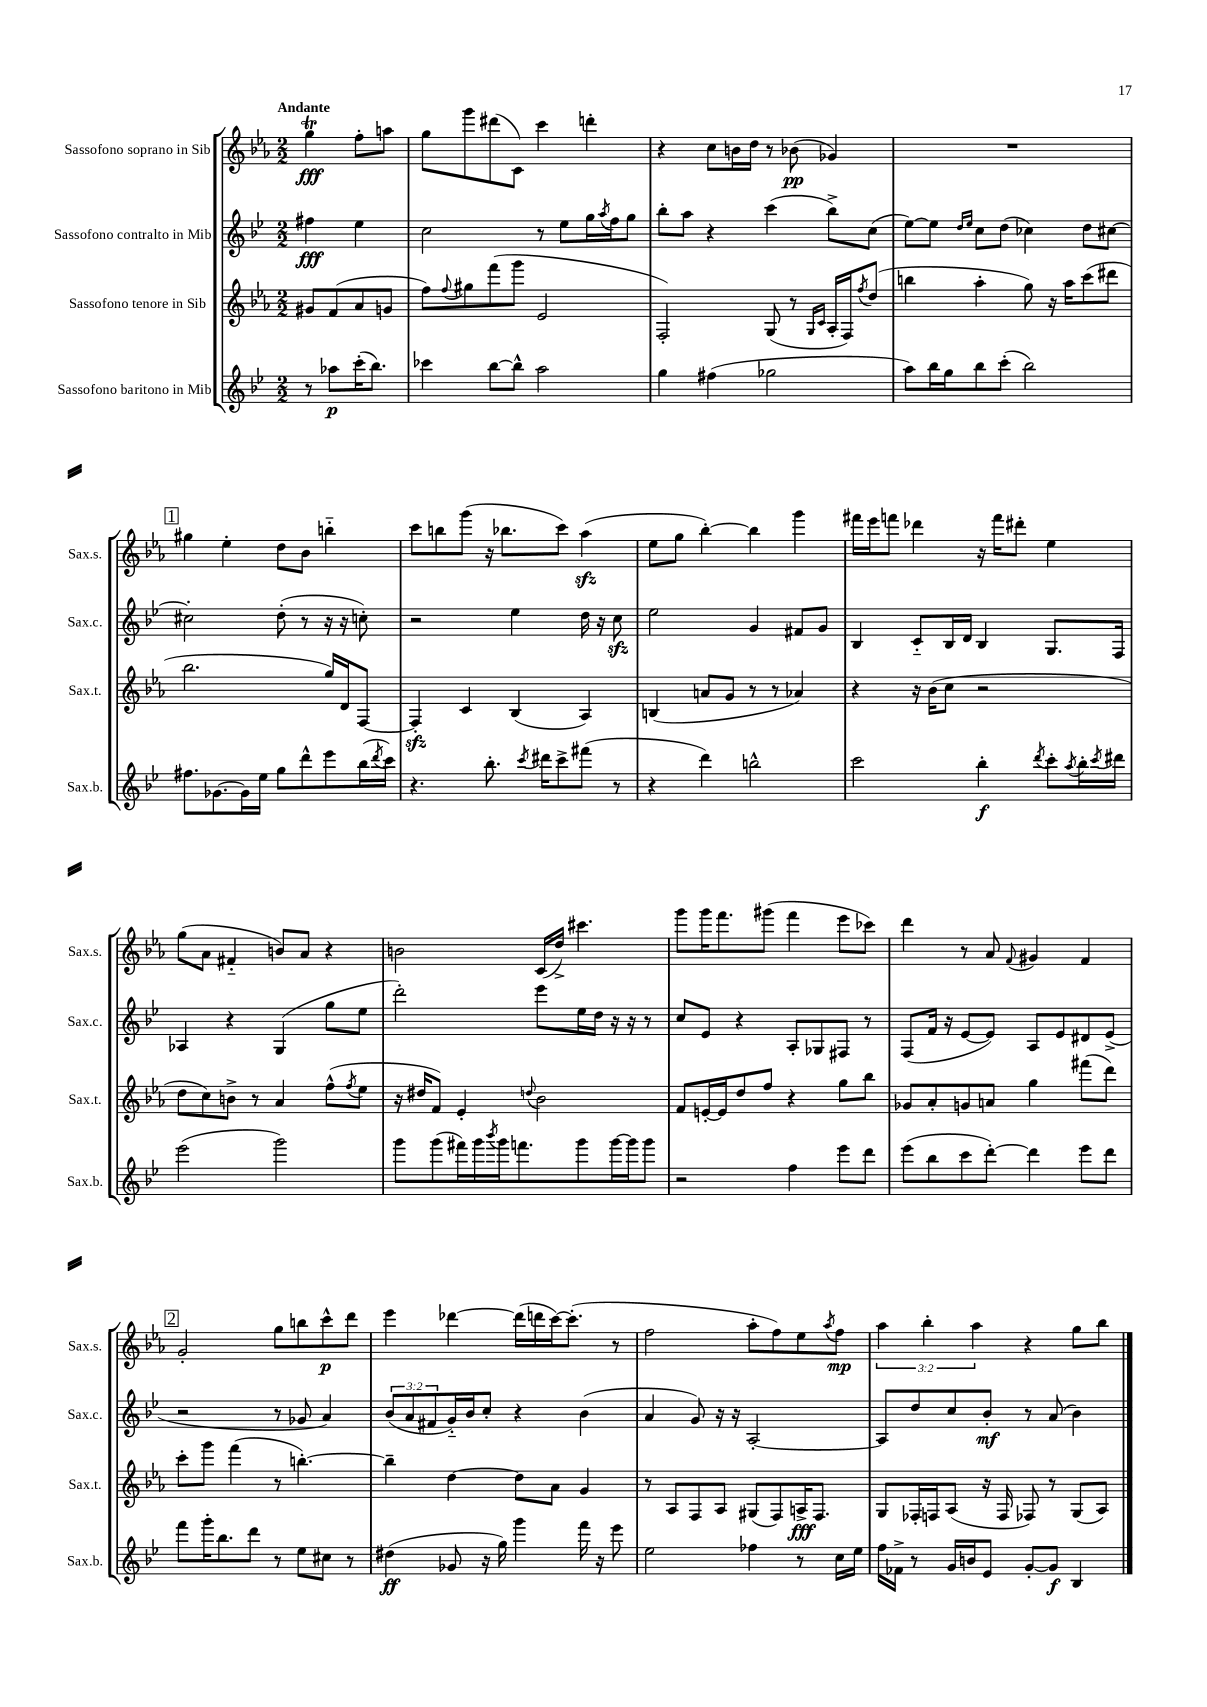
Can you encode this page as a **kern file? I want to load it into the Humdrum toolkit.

**kern	**dynam	**kern	**dynam	**kern	**dynam	**kern	**dynam
*part4	*part4	*part3	*part3	*part2	*part2	*part1	*part1
*staff4	*staff4	*staff3	*staff3	*staff2	*staff2	*staff1	*staff1
*I"Sassofono baritono in Mib	*	*I"Sassofono tenore in Sib	*	*I"Sassofono contralto in Mib	*	*I"Sassofono soprano in Sib	*
*I'Sax.b.	*	*I'Sax.t.	*	*I'Sax.c.	*	*I'Sax.s.	*
*clefG2	*	*clefG2	*	*clefG2	*	*clefG2	*
*k[b-e-]	*	*k[b-e-a-]	*	*k[b-e-]	*	*k[b-e-a-]	*
*M2/2	*	*M2/2	*	*M2/2	*	*M2/2	*
=	=	=	=	=	=	=	=
!	!	!	!	!	!	!LO:TX:a:B:t=Andante	!
8r	.	8g#X/L	.	4ff#X\	fff	4ggt\	fff
8aa-X\L	p	(8f/	.	.	.	.	.
(16ccc'\K	.	8a-/	.	4ee-\	.	8ff'\L	.
8.bb-\J)	.	.	.	.	.	.	.
.	.	8gn/J	.	.	.	8aan\J	.
=1	=1	=1	=1	=1	=1	=1	=1
4ccc-X\	.	8ff\L)	.	2cc\	.	8gg\L	.
.	.	8qqff/	.	.	.	.	.
.	.	8gg#X\	.	.	.	8ggg\	.
[8bb-\L	.	(8fff\	.	.	.	(8ddd#X\	.
8bb-^^\J]	.	8ggg\J	.	.	.	8c\J)	.
2aa\	.	2e-/	.	8r	.	4ccc\	.
.	.	.	.	8ee-\L	.	.	.
.	.	.	.	16gg\L	.	4dddn'\	.
.	.	.	.	8qaa/	.	.	.
.	.	.	.	16ff\J	.	.	.
.	.	.	.	8gg\J	.	.	.
=2	=2	=2	=2	=2	=2	=2	=2
4gg\	.	2F'/)	.	8bb-'\L	.	4r	.
.	.	.	.	8aa\J	.	.	.
(4ff#X\	.	.	.	4r	.	8cc\L	.
.	.	.	.	.	.	16bn\L	.
.	.	.	.	.	.	16dd\JJ	.
2gg-X\	.	(8G/	.	(4ccc\	.	8r	.
.	.	8r	.	.	.	(8b-X\	pp
.	.	16qqG/LL	.	.	.	.	.
.	.	16qqc/JJ	.	.	.	.	.
.	.	16A-'/LL	.	8bb-^\L)	.	4g-X/)	.
.	.	16F/J)	.	.	.	.	.
.	.	8qff/	.	.	.	.	.
.	.	(8dd/J	.	(8cc\J	.	.	.
=3	=3	=3	=3	=3	=3	=3	=3
8aa\L)	.	4bbn\	.	[8ee-\L)	.	1r	.
16bb-\L	.	.	.	8ee-\J]	.	.	.
16gg\J	.	.	.	.	.	.	.
.	.	.	.	16qqdd/LL	.	.	.
.	.	.	.	16qqee-/JJ	.	.	.
8bb-\	.	4aa-'\	.	8cc\L	.	.	.
(8ccc'\J	.	.	.	(8dd\J	.	.	.
2bb-\)	.	8gg\)	.	4cc-X\)	.	.	.
.	.	16r	.	.	.	.	.
.	.	16aa-\KL	.	.	.	.	.
.	.	(8ccc\	.	8dd\L	.	.	.
.	.	8ddd#X\J	.	[8cc#X\J	.	.	.
!!LO:LB:g=z
!!LO:REH:place=s1:t=1
=4	=4	=4	=4	=4	=4	=4	=4
8.ff#X\L	.	2.bb-\	.	2cc#X'\]	.	4gg#X\	.
[8.g-X\	.	.	.	.	.	.	.
.	.	.	.	.	.	4ee-'\	.
16g-\L]	.	.	.	.	.	.	.
16ee-\JJ	.	.	.	.	.	.	.
8gg\L	.	.	.	(8dd'\	.	8dd\L	.
8ddd^^\	.	.	.	8r	.	8b-\J	.
8eee-\	.	16gg/LL)	.	16r	.	4bbn\	.
.	.	16d/J	.	16r	.	.	.
(16bb-\L	.	[8F/J	.	8ccn'\)	.	.	.
8qddd/	.	.	.	.	.	.	.
16ccc\JJ)	.	.	.	.	.	.	.
=5	=5	=5	=5	=5	=5	=5	=5
4.r	.	4Fzz'/]	.	2r	.	8ccc\L	.
.	.	.	.	.	.	8bbn\	.
.	.	4c/	.	.	.	(8ggg\J	.
8.bb-'\	.	.	.	.	.	16r	.
.	.	.	.	.	.	8.bb-X\L	.
.	.	(4B-/	.	4ee-\	.	.	.
8qccc/	.	.	.	.	.	.	.
16ddd#X\KL	.	.	.	.	.	.	.
8ccc^\	.	.	.	.	.	8ccc\J)	.
(8fff#X\J	.	4A-/)	.	16dd\	.	(4aa-zz\	.
.	.	.	.	16r	.	.	.
8r	.	.	.	8cczz\	.	.	.
=6	=6	=6	=6	=6	=6	=6	=6
4r	.	(4Bn/	.	2ee-\	.	8ee-\L	.
.	.	.	.	.	.	8gg\J	.
4ddd\)	.	8an/L	.	.	.	[4bb-'\)	.
.	.	8g/J	.	.	.	.	.
2bbn^^\	.	8r	.	4g/	.	4bb-\]	.
.	.	8r	.	.	.	.	.
.	.	4a-X/)	.	8f#X/L	.	4ggg\	.
.	.	.	.	8g/J	.	.	.
=7	=7	=7	=7	=7	=7	=7	=7
2ccc\	.	4r	.	4B-/	.	16fff#X\LL	.
.	.	.	.	.	.	16eee-\J	.
.	.	.	.	.	.	8fffn\J	.
.	.	16r	.	8c/L	.	4ddd-X\	.
.	.	(16b-\KL	.	.	.	.	.
.	.	8cc\J	.	16B-/L	.	.	.
.	.	.	.	16d/JJ	.	.	.
4bb-'\	f	2r	.	4B-/	.	16r	.
.	.	.	.	.	.	16fff\KL	.
.	.	.	.	.	.	8ddd#X'\J	.
8qddd/	.	.	.	.	.	.	.
8ccc'\L	.	.	.	8.G/L	.	4ee-\	.
8qaa/	.	.	.	.	.	.	.
16bb-'\L	.	.	.	.	.	.	.
8qccc/	.	.	.	.	.	.	.
16ddd#X\JJ	.	.	.	16F/Jk	.	.	.
!!LO:LB:g=z
=8	=8	=8	=8	=8	=8	=8	=8
(2eee-\	.	8dd\L	.	4A-X/	.	(8gg\L	.
.	.	8cc\)	.	.	.	8a-\J	.
.	.	8bn^\J	.	4r	.	4f#X/	.
.	.	8r	.	.	.	.	.
2ggg\)	.	4a-/	.	(4G/	.	8bn/L)	.
.	.	.	.	.	.	8a-/J	.
.	.	(8ff^^\L	.	8gg\L	.	4r	.
.	.	8qff/	.	.	.	.	.
.	.	8ee-\J	.	8ee-\J	.	.	.
=9	=9	=9	=9	=9	=9	=9	=9
8ggg\L	.	16r	.	2ddd'\)	.	2bn\	.
.	.	16dd#X/KL	.	.	.	.	.
(8ggg\	.	8f/J)	.	.	.	.	.
16fff#X\L)	.	4e-'/	.	.	.	.	.
16ggg\	.	.	.	.	.	.	.
8qbbb-/	.	.	.	.	.	.	.
16ggg\J	.	.	.	.	.	.	.
8.fffn\	.	.	.	.	.	.	.
.	.	8qqddn/	.	.	.	.	.
.	.	2b-\	.	8eee-\L	.	(16c/LL	.
.	.	.	.	.	.	16dd^/JJ)	.
8ggg\	.	.	.	16ee-\L	.	4.ccc#X\	.
.	.	.	.	16dd\JJ	.	.	.
[16ggg\L	.	.	.	16r	.	.	.
16ggg\J]	.	.	.	16r	.	.	.
8ggg\J	.	.	.	8r	.	.	.
=10	=10	=10	=10	=10	=10	=10	=10
2r	.	8f/L	.	8cc/L	.	8ggg\L	.
.	.	[16en'/L	.	8e-/J	.	16ggg\K	.
.	.	16e/J]	.	.	.	8.fff\	.
.	.	8dd/	.	4r	.	.	.
.	.	8ff/J	.	.	.	(8ggg#X\J	.
4ff\	.	4r	.	8A'/L	.	4fff\	.
.	.	.	.	8G-X/	.	.	.
8eee-\L	.	8gg\L	.	8F#X/J	.	8eee-\L	.
8ddd\J	.	8bb-\J	.	8r	.	8ccc-X\J)	.
=11	=11	=11	=11	=11	=11	=11	=11
(8eee-\L	.	8g-X/L	.	(8F/L	.	4ddd\	.
8bb-\	.	8a-'/	.	16f/Jk	.	.	.
.	.	.	.	16r	.	.	.
8ccc\	.	8gn/	.	[8e-/L	.	8r	.
[8ddd'\J)	.	8an/J	.	8e-/J])	.	8a-/	.
.	.	.	.	.	.	8qqf/	.
4ddd\]	.	4gg\	.	8A/L	.	4g#X/	.
.	.	.	.	8e-/	.	.	.
8eee-\L	.	(8fff#X\L	.	8d#X/	.	4f/	.
8ddd\J	.	8ddd\J)	.	(8e-^/J	.	.	.
!!LO:LB:g=z
!!LO:REH:place=s1:t=2
=12	=12	=12	=12	=12	=12	=12	=12
8fff\L	.	8ccc'\L	.	2r	.	2g'/	.
16ggg'\K	.	8ggg\J	.	.	.	.	.
8.bb-\	.	.	.	.	.	.	.
.	.	(4fff\	.	.	.	.	.
8ddd\J	.	.	.	.	.	.	.
8r	.	8r	.	8r	.	8gg\L	.
8ee-\L	.	[4.bbn'\)	.	8g-X/	.	8bbn\	.
8cc#X\J	.	.	.	4a/)	.	8ccc^^\	p
8r	.	.	.	.	.	8ddd\J	.
=13	=13	=13	=13	=13	=13	=13	=13
(4dd#X\	ff	4bb~\]	.	(12b-/L	.	4eee-\	.
.	.	.	.	12a/	.	.	.
.	.	.	.	12f#X/	.	.	.
8g-X/	.	[4dd\	.	16g/L)	.	[4ddd-X\	.
.	.	.	.	16b-/J	.	.	.
16r	.	.	.	8cc'/J	.	.	.
16gg\)	.	.	.	.	.	.	.
4ggg\	.	8dd\L]	.	4r	.	(16ddd-\LL]	.
.	.	.	.	.	.	16dddn\	.
.	.	8a-\J	.	.	.	[16ccc\J)	.
.	.	.	.	.	.	(8.ccc'\J]	.
16fff\	.	4g/	.	(4b-\	.	.	.
16r	.	.	.	.	.	.	.
8eee-\	.	.	.	.	.	8r	.
=14	=14	=14	=14	=14	=14	=14	=14
2ee-\	.	8r	.	4a/	.	2ff\	.
.	.	8A-/L	.	.	.	.	.
.	.	8F/	.	8g/)	.	.	.
.	.	8A-/J	.	16r	.	.	.
.	.	.	.	16r	.	.	.
4ff-X\	.	(8G#X/L	.	[2A'/	.	8aa-'\L	.
.	.	8F/)	.	.	.	8ff\)	.
8r	.	16An^/K	fff	.	.	8ee-\	.
.	.	8.F/J	.	.	.	.	.
.	.	.	.	.	.	8qaa-/	.
16cc\LL	.	.	.	.	.	8ff\J	mp
16ee-\JJ	.	.	.	.	.	.	.
=15	=15	=15	=15	=15	=15	=15	=15
16ff\LL	.	8G/L	.	8A/L]	.	6aa-\	.
16f-X^\JJ	.	.	.	.	.	.	.
8r	.	16F-X'/L	.	8dd/	.	.	.
.	.	.	.	.	.	6bb-'\	.
.	.	16Fn/J	.	.	.	.	.
16g/LL	.	(8A-/J	.	8cc/	.	.	.
16bn/J	.	.	.	.	.	.	.
.	.	.	.	.	.	6aa-\	.
8e-/J	.	16r	.	8b-'/J	mf	.	.
.	.	16F/	.	.	.	.	.
[8g'/L	.	8F-X/)	.	8r	.	4r	.
8g/J]	f	8r	.	(8a/	.	.	.
4B-/	.	(8G/L	.	4b-\)	.	8gg\L	.
.	.	8A-/J)	.	.	.	8bb-\J	.
==	==	==	==	==	==	==	==
*-	*-	*-	*-	*-	*-	*-	*-
